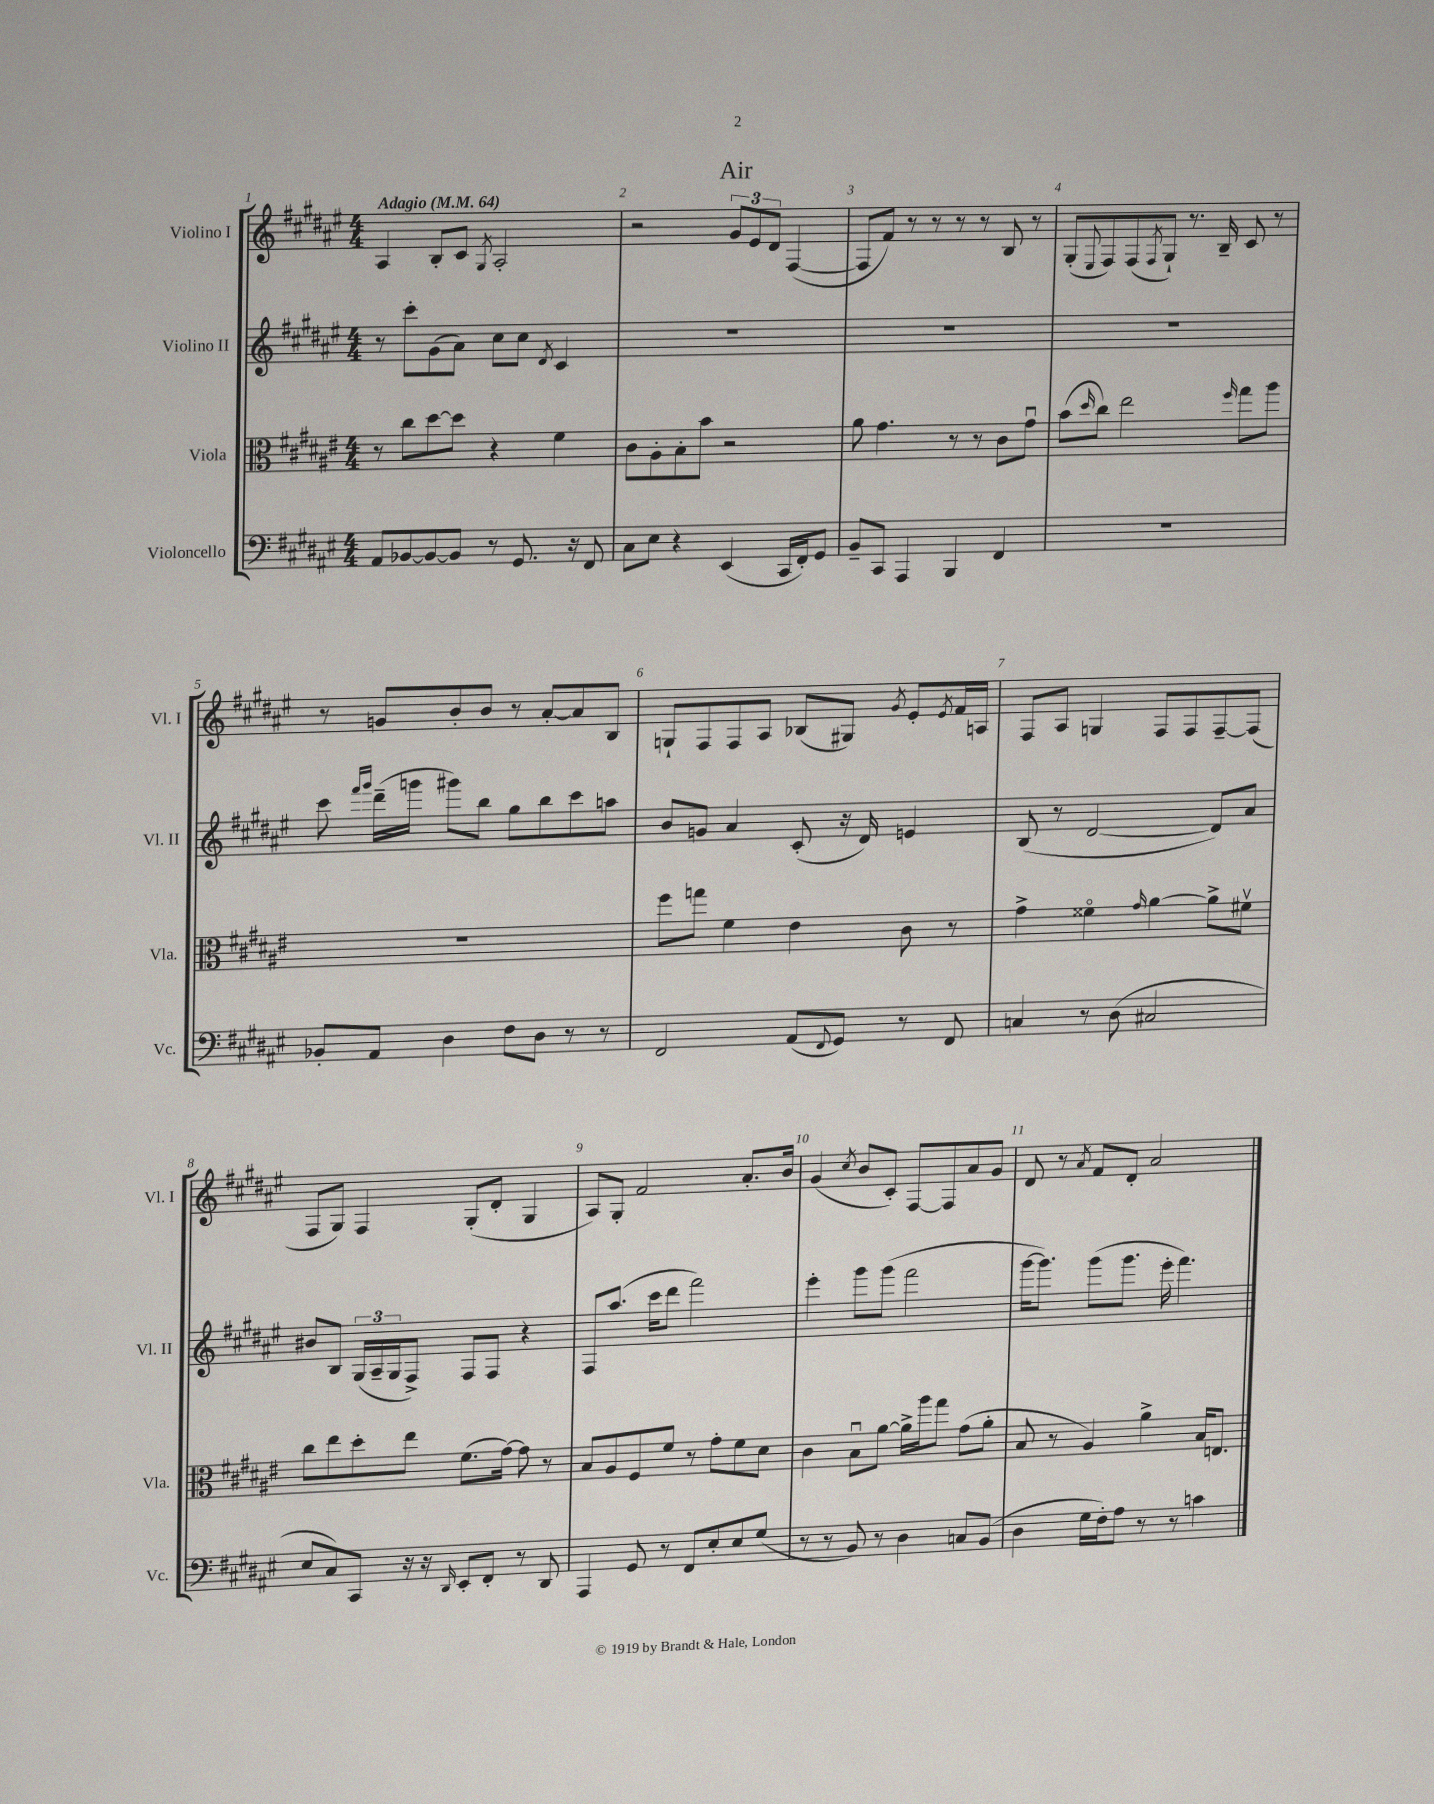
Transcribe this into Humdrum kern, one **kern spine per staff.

**kern	**kern	**kern	**kern
*staff4	*staff3	*staff2	*staff1
*clefF4	*clefC3	*clefG2	*clefG2
*k[f#c#g#d#a#e#]	*k[f#c#g#d#a#e#]	*k[f#c#g#d#a#e#]	*k[f#c#g#d#a#e#]
*M4/4	*M4/4	*M4/4	*M4/4
*MM64	*MM64	*MM64	*MM64
8AA#/L	8r	8r	4A#/
[8BB-/	8cc#\L	8ccc#'\L	.
8BB-/_	[8dd#\	(8g#\	8B'/L
8BB-/]J	8dd#\]J	8a#\J)	8c#/J
.	.	.	8qG#/
8r	4r	8cc#\L	2A#'/
8.GG#/	.	8cc#\J	.
.	.	8qd#/	.
.	4f#\	4c#/	.
16r	.	.	.
8FF#/	.	.	.
=	=	=	=
8C#\L	8c#\L	1r	2r
8E#\J	8A#'\	.	.
4r	8B'\	.	.
.	8b\J	.	.
(4EE#/	2r	.	12g#/L
.	.	.	12e#/
.	.	.	12d#/J
16CC#/LL	.	.	([4F#/
16FF#'/J)	.	.	.
8GG#/J	.	.	.
=	=	=	=
8BB~/L	8a#\	1r	8F#/]L
8CC#/J	4.g#\	.	8f#/J)
4AAA#/	.	.	8r
.	.	.	8r
4BBB/	8r	.	8r
.	8r	.	8r
4FF#/	8c#\L	.	8B/
.	8g#u\J	.	8r
=	=	=	=
1r	(8b\L	1r	(8G#'/L
.	16qqdd#/	.	8qqE#/
.	8cc#\J)	.	8F#/)
.	2ee#\	.	(8F#/
.	.	.	8qF#/
.	.	.	8G#`/J)
.	.	.	8.r
.	.	.	16B~/
.	16qqff#/	.	.
.	8gg#\L	.	8c#/
.	8aa#\J	.	8r
=	=	=	=
8BB-'/L	1r	8ccc#\	8r
.	.	16qqfff#/LL	.
.	.	16qqggg#/JJ	.
8AA#/J	.	(16ddd#~\LL	8g/L
.	.	16ggg\JJ	.
4D#\	.	8ggg#\L)	8b'/
.	.	8bb\J	8b/J
8F#\L	.	8gg#\L	8r
8D#\J	.	8bb\	[8a#'/L
8r	.	8ccc#\	8a#/]
8r	.	8aa\J	8B/J
=	=	=	=
2FF#/	8ff#\L	8b/L	8G`/L
.	8gg\J	8g/J	8F#/
.	4f#\	4a#/	8F#/
.	.	.	8A#/J
(8AA#/L	4e#\	(8c#'/	(8B-/L
8qqFF#/	.	.	.
8GG#/J)	.	16r	8G#/J)
.	.	16d#/)	.
.	.	.	8qg#/
8r	8c#\	4e/	8e#'/L
.	.	.	8qe#/
8FF#/	8r	.	16f#/L
.	.	.	16A/JJ
=	=	=	=
4C/	4g#^\	(8B/	8F#/L
.	.	8r	8A#/J
8r	4f##o\	[2d#/	4G/
(8D#\	.	.	.
.	16qqg#/	.	.
2C#/	[4a#\	.	8F#/L
.	.	.	8F#/
.	8a#^\]L	8d#/]L)	[8F#~/
.	8f#v\J	8a#/J	(8F#/]J
=	=	=	=
8E#/L	8cc#\L	8b#/L	8F#/L
8C#/)	8ee#\	8B/J	8G#/J)
8CC#/J	8dd#'\	(24G#/LL	4F#/
.	.	24A#~/	.
.	.	24G#/J	.
16r	8ee#\J	8F#^/J)	.
16r	.	.	.
16qqDD#/	.	.	.
8EE#'/L	(8.f#\L	8F#/L	(8G#'/L
8FF#'/J	.	8F#/J	8d#'/J
.	[16g#\Jk)	.	.
8r	8g#\]	4r	4G#/
8DD#/	8r	.	.
=	=	=	=
4AAA#/	8B/L	8F#/L	8A#/L)
.	8A#/	(8.aa#/J	8G#'/J
8GG#/	8F#/	.	2f#/
.	.	16ccc#\LK	.
8r	8f#/J	8ddd#\J	.
8FF#/L	8r	2fff#\)	.
8E#'/	8g#'\L	.	.
8E#/	8f#\	.	8.a#'/L
(8G#/J	8d#\J	.	.
.	.	.	16b/Jk
=	=	=	=
8r	4c#\	4eee#'\	(4g#/
8r	.	.	.
.	.	.	8qcc#/
8BB/)	8Bu\L	8ggg#\L	8b/L
8r	[8a#\J	(8ggg#\J	8c#'/J)
4D#\	16a#^\]LL	2fff#\	[8F#/L
.	16aa#\J	.	.
.	8gg#\J	.	8F#/]
8C/L	(8g#\L	.	8a#/
(8BB/J	8a#'\J	.	8g#/J
=	=	=	=
4D#\	8B/	[16ggg#\LK	8d#/
.	.	8.ggg#\]J)	.
.	8r	.	8r
.	.	.	8qa#/
16G#\LL	4A#/)	(8ggg#\L	8f#/L
16F#'\J)	.	.	.
8A#\J	.	8.ggg#\J	8d#'/J
8r	4a#^\	.	2a#/
.	.	16eee#'\	.
8r	.	4.fff#\)	.
4c\	16B/LK	.	.
.	8.E/J	.	.
==	==	==	==
*-	*-	*-	*-
